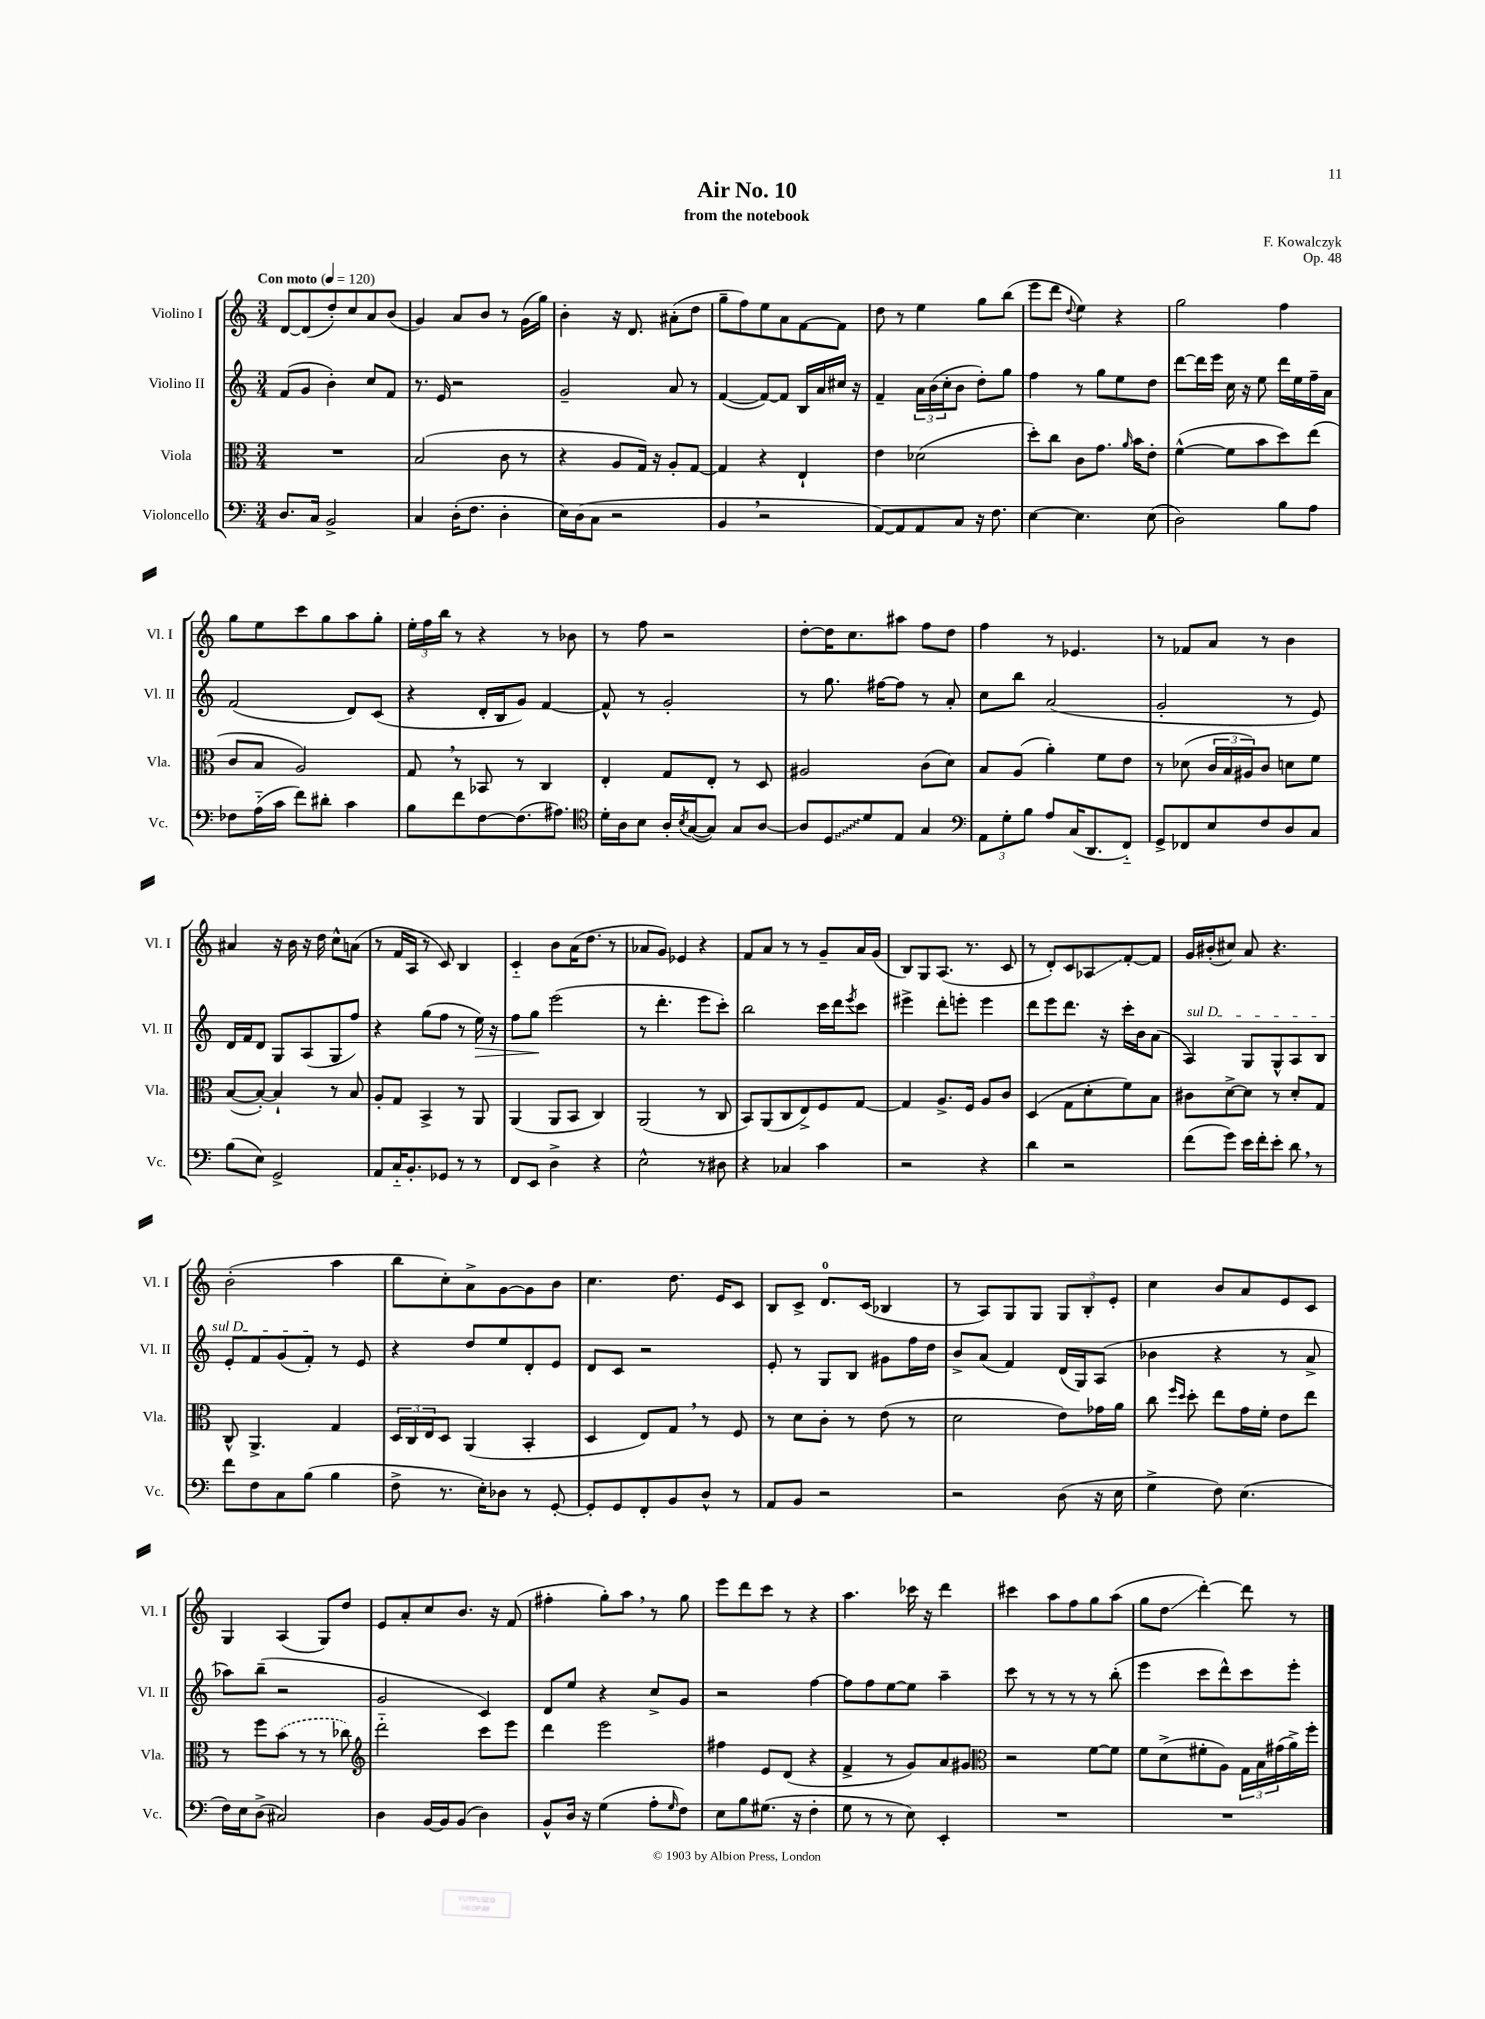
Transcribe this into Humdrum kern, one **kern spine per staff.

**kern	**kern	**kern	**kern
*staff4	*staff3	*staff2	*staff1
*clefF4	*clefC3	*clefG2	*clefG2
*k[]	*k[]	*k[]	*k[]
*M3/4	*M3/4	*M3/4	*M3/4
*MM120	*MM120	*MM120	*MM120
8.D/L	2.r	(8f/L	[8d/L
.	.	8g/J	(8d/]
16C/Jk	.	.	.
2BB^/	.	4b'\)	8dd'/)
.	.	.	8cc/
.	.	8cc/L	8a/
.	.	8f/J	(8b/J
=	=	=	=
4C/	(2B/	8.r	4g/)
.	.	16e/	.
(16D'\LK	.	2r	8a/L
8.F\J	.	.	.
.	.	.	8b/J
4D'\	8c\	.	8r
.	8r	.	(16g\LL
.	.	.	16gg\JJ)
=	=	=	=
16E\LL)	4r	2g~/	4b'\
(16D\J	.	.	.
8C\J	.	.	.
2r	8A/L	.	16r
.	.	.	8.d/
.	16G/Jk)	.	.
.	16r	.	.
.	8A'/L	8a/	(8a#'\L
.	[8G/J	8r	8dd\J
=	=	=	=
4BB/	4G/]	([4f/	8gg~\L
.	.	.	8ff\)
2r	4r	8f/_L)	8ee\
.	.	8f/]J	8a\
.	4E`/	16B/LL	[8f\
.	.	16a/	.
.	.	16cc#/JJ	8f\]J
.	.	16r	.
=	=	=	=
[8AA/L)	4e\	4f~/	8dd\
8AA/]	.	.	8r
8AA/	(2d-\	24a\LL	4ee\
.	.	(24b\	.
.	.	24cc'\J	.
8C/J	.	8b\J	.
16r	.	8dd'\L)	8gg\L
8.F\	.	.	.
.	.	8gg\J	(8bb\J
=	=	=	=
[4E\	8dd'\L)	4ff\	8eee\L
.	8cc\J	.	8ddd\J
.	.	.	8qqdd/
4.E\]	8c\L	8r	4ee\)
.	8.g\J	8gg\L	.
.	.	8ee\	4r
.	16qqa/	.	.
.	16b\LK	.	.
(8E\	8e'\J	8dd\J	.
=	=	=	=
2D\)	([4f^^\	[8ddd\L	2gg\
.	.	16ddd\]L	.
.	.	16eee\JJ	.
.	8f\]L	16cc\	.
.	.	16r	.
.	8b\	8ee\	.
8B\L	8dd\)	16ddd\LL	4ff\
.	.	16ee\	.
8A\J	(8ee\J	16ff~\	.
.	.	16a\JJ	.
=	=	=	=
8F-\L	8c/L	(2f/	8gg\L
(16A'~\L	8B/J	.	8ee\
16c\JJ	.	.	.
8f\L)	2A/)	.	8ccc\
8d#'\J	.	.	8gg\
4c\	.	8d/L)	8aa\
.	.	(8c/J	8gg'\J
=	=	=	=
8B\L	8G/	4r	24ee'\LL
.	.	.	24ff\
.	.	.	24bb\JJ
8f\	8r	.	8r
[8F\	8BB-/	16d'/LL	4r
.	.	16B/J	.
(8.F\]	8r	8g/J)	.
.	4C/	[4f/	8r
8.A#\J)	.	.	.
.	.	.	8b-\
=	=	=	=
*clefC4	*	*	*
16d'\LL	4E'/	8f^^/]	8r
16A\J	.	.	.
8B\J	.	8r	8ff\
16A'/LL	8G/L	2g'/	2r
8qB/	.	.	.
([16G/J	.	.	.
8G/]J)	8E'/J	.	.
8G/L	8r	.	.
[8A/J	8D/	.	.
=	=	=	=
8A/]L	2A#/	8r	[8dd'\L
8D/	.	8.gg\	16dd\]K
.	.	.	8.cc\
8d/	.	.	.
.	.	[16ff#\LK	.
8E/J	.	8ff#\]J	8aa#\J
4G/	(8c\L	8r	8ff\L
.	8d\J)	8a'/	8dd\J
=	=	=	=
*clefF4	*	*	*
12AA\L	8B/L	8cc\L	4ff\
12G'\	.	.	.
.	(8A/J	8bb\J	.
12B\J	.	.	.
8A/L	4a'\)	(2a/	8r
(16C/K	.	.	4.e-/
8.DD/	.	.	.
.	8f\L	.	.
8FF'~/J)	8e\J	.	.
=	=	=	=
8GG^/L	8r	2g'/	8r
8FF-/	(8d-\	.	8f-/L
8E/	24c/LL	.	8a/J
.	24B/	.	.
.	24A#/J)	.	.
8F/	8c/J	.	8r
8D/	8d\L	8r	4b\
8C/J	8f\J	8e/)	.
=	=	=	=
(8B\L	([8B/L	16d/LL	4a#/
.	.	16f/J	.
8E\J)	8B'/_J)	8d/J	.
2GG^/	4B`/]	8G/L	16r
.	.	.	16b\
.	.	(8A/	16r
.	.	.	16dd\
.	8r	8G/	8cc^^\L
.	8B/	8ff/J)	(8a\J
=	=	=	=
8AA/L	8A'/L	4r	8r
16C'~/K	8G/J	.	16f/LL
8.BB'/	.	.	16A/JJ
.	4BB^/	(8gg\L	8r
8GG-/J	.	8ff\J	8c/)
8r	8r	8r	4B/
8r	8AA/	16ee\)	.
.	.	16r	.
=	=	=	=
8FF/L	(4AA/	8ff\L	4c'~/
8EE/J	.	8gg\J	.
4D^\	8AA/L	(2eee\	8b\L
.	8BB/J	.	(16a\K
.	.	.	8.dd\J
4r	4C/)	.	.
.	.	.	8r
=	=	=	=
2E^^\	(2AA/	8r	8a-/L
.	.	4.ddd'\	8g/J)
.	.	.	4e-/
8r	8r	8eee\L	4r
8D#\	8C/	8ccc'\J)	.
=	=	=	=
4r	8BB/L)	2bb\	8f/L
.	(8AA/	.	8a/J
4C-/	8C/	.	8r
.	8E^/)	.	8r
4c\	8F/	16ccc\LL	8g~/L
.	.	16ddd\J	.
.	.	8qeee/	.
.	[8G/J	8ccc\J	16a/L
.	.	.	(16g/JJ
=	=	=	=
2r	4G/]	4eee#^\	8B/L)
.	.	.	8G/
.	8.A^/L	8ddd'\L	(8.A/J
.	.	8eee'\J	.
.	16F/Jk	.	8.r
4r	8A/L	4eee\	.
.	8c/J	.	8c/
=	=	=	=
4d\	(4D/	8ddd\L	8r
.	.	8eee\	8d'/L)
2r	8G\L	8.ddd\J	8c/
.	8d'\	.	8A-/
.	.	16r	.
.	8f\)	16ccc'\LL	[8f'/
.	.	16b\J	.
.	8B\J	(8a\J	8f/]J
=	=	=	=
(8f\L	8c#\L	4A/)	16g/LL
.	.	.	(16b#'/J
8g\J)	[8d^\	.	8cc#/J)
16e\LL	8d\]J	8G/L	8a/
16f'\J	.	.	.
8e'\J	8r	8G^^/	4.r
8d\	8d'/L	8A/	.
8r	8G/J	8B/J	.
=	=	=	=
8f\L	8C^^/	8e'/L	(2b'\
8F\	4.AA^/	8f/	.
8C\	.	(8g/	.
(8B\J	.	8f'/J)	.
4B\	4G/	8r	4aa\
.	.	8e/	.
=	=	=	=
8F^\	24D/LL	4r	8bb\L
.	24C/	.	.
.	24E/J	.	.
8.r	8D/J	.	8cc'\)
.	(4AA/	8dd/L	8a^\
16E'\LK)	.	.	.
8D-\J	.	8ee/	[8g\
8r	4BB'/	8d'/	8g\]
[8GG'/	.	8e/J	8b\J
=	=	=	=
8GG'/]L	4D/	8d/L	4.cc\
8GG/	.	8c/J	.
8FF'/	8E/L)	2r	.
8BB/	8G/J	.	8.dd\
8D^^/J	8r	.	.
.	.	.	16e/LK
8r	8F/	.	8c/J
=	=	=	=
8AA/L	8r	8e'/	8B/L
8BB/J	8d\L	8r	8c^/J
2r	8c'\J	8G/L	8.d/L
.	8r	8B/J	.
.	.	.	(16c/Jk
.	(8e\	8g#\L	4B-/
.	8r	16ff\L	.
.	.	16dd\JJ	.
=	=	=	=
2r	2d\	8b^/L	8r
.	.	(8a/J	8A/L)
.	.	4f/)	8G/
.	.	.	8G/J
(8D\	8e\L)	(16d/LL	12G/L
.	.	16G/J)	.
.	.	.	12B'/
16r	16g-\L	(8A/J	.
.	.	.	12e'/J
16E\	16a\JJ	.	.
=	=	=	=
4G^\	8cc\	4b-\	4cc\
.	16qqff/LL	.	.
.	16qqdd/JJ	.	.
.	8dd'\	.	.
8F\)	8ee\L	4r	8b/L
(4.E\	16g\L	.	8a/
.	16f'\JJ	.	.
.	8e\L	8r	8e/
.	8ee\J	8a^/	8c/J
=	=	=	=
16F\LL)	8r	8aa-\L)	4G/
16E\J	.	.	.
(8D^\J	8ff\L	(8bb~\J	.
2C#/)	(8b\J	2r	(4A/
.	8r	.	.
.	8r	.	8G/L)
.	8cc-\)	.	8dd/J
=	=	=	=
*	*clefG2	*	*
4D\	2ddd'~\	2g/	8e/L
.	.	.	8a'/
[16BB/LL	.	.	8cc/
16BB/]J	.	.	.
(8BB/J	.	.	8.b/J
4D\)	8ccc\L	4c/)	.
.	.	.	16r
.	8eee\J	.	(8f/
=	=	=	=
8BB^^/L	4ddd\	8d/L	4ff#'\
16D/Jk	.	8ee/J	.
16r	.	.	.
(4G\	2eee\	4r	8gg'\L)
.	.	.	8aa\J
8A'\L	.	8cc^/L	8r
16qqG/	.	.	.
8F\J)	.	8g/J	8gg\
=	=	=	=
8E\L	4ff#\	2r	8eee\L
8B\	.	.	8ddd\
(8.G#\J	8e/L	.	8ccc\J
.	(8d/J	.	8r
16r	.	.	.
4F'\	4r	[4ff\	4r
=	=	=	=
8G\	4f^/	8ff\]L	4.aa\
8r	.	8ff\	.
8r	8r	[8ee\	.
8E\)	8g/L)	8ee\]J	16ccc-\
.	.	.	16r
4EE'/	8a/	4aa~\	4ddd\
.	8g#/J	.	.
=	=	=	=
*	*clefC3	*	*
2.r	2r	8ccc\	4ccc#\
.	.	8r	.
.	.	8r	8aa\L
.	.	8r	8ff\
.	[8f\L	8r	8gg\
.	8f\]J	(8bb'\	(8aa\J
=	=	=	=
2.r	8f\L	4eee\	8gg\L
.	(8d^\	.	8dd\J
.	8f#'\	8ccc\L	[4ddd'\)
.	8A\J)	8ddd^^\)	.
.	24G\LL	8ccc\	8ddd\]
.	24B\	.	.
.	(24g#\	.	.
.	16a^\)	8eee'\J	8r
.	16ff'\JJ	.	.
==	==	==	==
*-	*-	*-	*-
